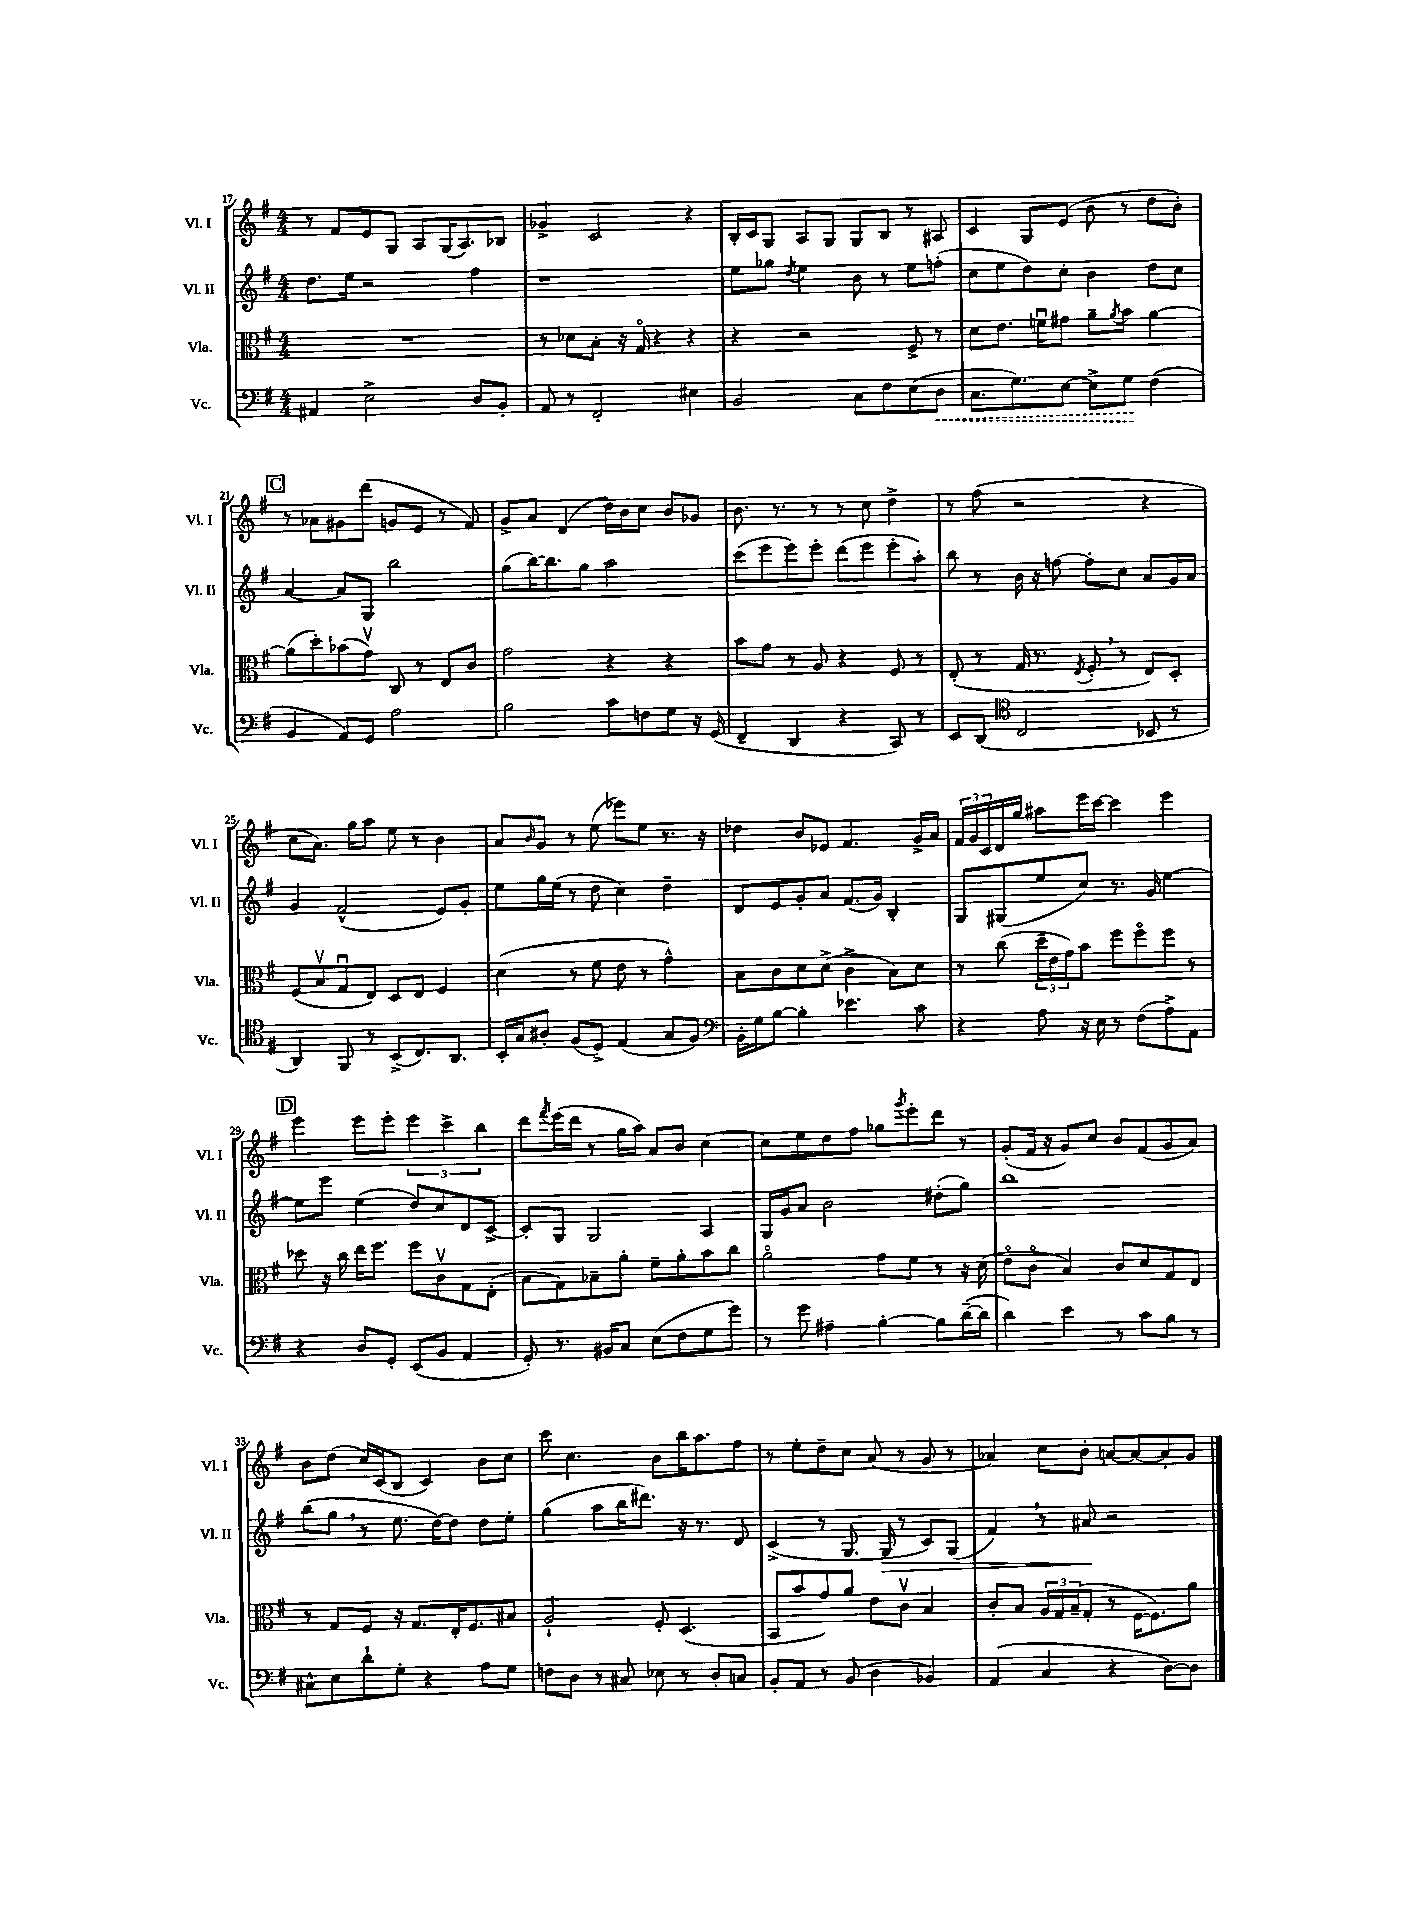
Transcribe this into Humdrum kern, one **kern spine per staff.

**kern	**dynam	**kern	**kern	**dynam	**kern
*part4	*part4	*part3	*part2	*part2	*part1
*staff4	*staff4	*staff3	*staff2	*staff2	*staff1
*I"Vc.	*	*I"Vla.	*I"Vl. II	*	*I"Vl. I
*I'Vc.	*	*I'Vla.	*I'Vl. II	*	*I'Vl. I
*clefF4	*	*clefC3	*clefG2	*	*clefG2
*k[f#]	*	*k[f#]	*k[f#]	*	*k[f#]
*M4/4	*	*M4/4	*M4/4	*	*M4/4
=17	=17	=17	=17	=17	=17
4AA#X/	.	1r	8.dd\L	.	8r
.	.	.	.	.	8f#/L
.	.	.	16ee\Jk	.	.
2E^\	.	.	2r	.	8e/
.	.	.	.	.	8G/J
.	.	.	.	.	8A/L
.	.	.	.	.	(16G/K
.	.	.	.	.	8.A/)
8D/L	.	.	4ff#\	.	.
8BB'/J	.	.	.	.	8B-X/J
=18	=18	=18	=18	=18	=18
8AA/	.	8r	1r	.	4g-X^/
8r	.	8d-X\L	.	.	.
2FF#'/	.	8B'\J	.	.	2c/
.	.	16r	.	.	.
.	.	16G/	.	.	.
.	.	4r	.	.	.
4E#X\	.	4r	.	.	4r
=19	=19	=19	=19	=19	=19
2BB/	.	4r	8ee\L	.	16B'/LL
.	.	.	.	.	16c/J
.	.	.	8gg-X\J	.	8G/J
.	.	.	8qdd/	.	.
.	.	2r	4ee\	.	8A/L
.	.	.	.	.	8G/J
8C\L	.	.	8b\	.	8G/L
8F#\	.	.	8r	.	8B/J
(8E\	.	8F#^/	8ee\L	.	8r
!	!LO:HP:b	!	!	!	!
8D\J	<	8r	(8ffn'\J	.	8A#X/
=20	=20	=20	=20	=20	=20
8.C\L	.	8d\L	8cc\L	.	4c/
.	.	8.e\J	8ee\	.	.
8.G\)	.	.	.	.	.
.	.	.	8dd\)	.	8G/L
.	.	16fnu\KL	.	.	.
[8E\J	.	8g#X\J	8cc'\J	.	(8e/J
8E^\L]	.	8a~\L	4b\	.	8b\
.	.	8qa/	.	.	.
8G\J	.	8b\J	.	.	8r
(4F#\	[	[4a\	8dd\L	.	8dd\L
.	.	.	8cc\J	.	8b'\J)
!!LO:LB:g=z
!!LO:REH:place=s1:t=C
=21	=21	=21	=21	=21	=21
4BB/	.	(8a\L]	[4a/	.	8r
.	.	8dd'\)	.	.	8a-X\L
8AA/L)	.	(8b-X\	8a/L]	.	8g#X\
8GG/J	.	8gv\J)	8G/J	.	(8ddd\J
2A\	.	8C/	2bb\	.	8gn/L
.	.	8r	.	.	8e/J
.	.	8E/L	.	.	8r
.	.	8c/J	.	.	8f#/)
=22	=22	=22	=22	=22	=22
2B\	.	2g\	(8gg\L	.	8g^/L
.	.	.	[16bb\K)	.	8a/J
.	.	.	8.bb\]	.	.
.	.	.	.	.	(4d/
.	.	.	8gg\J	.	.
8c\L	.	4r	2aa\	.	16dd\LL)
.	.	.	.	.	16b\J
8Fn\	.	.	.	.	8cc\J
8G\J	.	4r	.	.	8b/L
16r	.	.	.	.	8g-X/J
(16GG/	.	.	.	.	.
=23	=23	=23	=23	=23	=23
4FF#~/	.	8b\L	(8ccc\L	.	8.b\
.	.	8g\J	8eee\	.	.
.	.	.	.	.	8.r
4DD/	.	8r	8eee\)	.	.
.	.	8A/	8eee'\J	.	8r
4r	.	4r	(8ddd\L	.	8r
.	.	.	8eee\	.	8cc\
8CC/)	.	8F#/	8eee'\	.	4dd^\
8r	.	8r	8aa'\J)	.	.
=24	=24	=24	=24	=24	=24
8EE/L	.	(8E'/	8bb\	.	8r
(8DD/J	.	8r	8r	.	(8ff#\
*clefC4	*	*	*	*	*
2C/	.	16G/	16b\	.	2r
.	.	8.r	16r	.	.
.	.	.	[8ffn\	.	.
.	.	8qE/	.	.	.
.	.	8F#',/	8ff'\L]	.	.
.	.	8r	8cc\J	.	.
8BB-X/	.	8E/L)	8a/L	.	4r
8r	.	8D'/J	16g/L	.	.
.	.	.	16a/JJ	.	.
!!LO:LB:g=z
=25	=25	=25	=25	=25	=25
4AA/)	.	(8F#/L	4g/	.	8cc\L
.	.	8Bv/	.	.	8.a\J)
8FF#/	.	8Gu/	(2f#^^/	.	.
.	.	.	.	.	16gg\KL
8r	.	8E/J)	.	.	8aa\J
(8BB^/L	.	8D/L	.	.	8ee\
8.C/)	.	8E/J	.	.	8r
.	.	4F#/	8e/L)	.	4b\
8.AA/J	.	.	.	.	.
.	.	.	8g'/J	.	.
=26	=26	=26	=26	=26	=26
16BB'/LL	.	(4d\	8ee\L	.	8a/L
16G/J	.	.	.	.	.
.	.	.	.	.	16qqb/
8A#X'/J	.	.	16gg\L	.	8g/J
.	.	.	(16ee\JJ	.	.
(8F#/L	.	8r	8r	.	8r
8D^/J)	.	8f#\	8dd\	.	(8ee\
(4E/	.	8e\	4cc\)	.	8eee-X\L)
.	.	8r	.	.	8ee\J
8G/L	.	4g^^\)	4dd~\	.	8.r
8F#/J)	.	.	.	.	.
.	.	.	.	.	16r
=27	=27	=27	=27	=27	=27
*clefF4	*	*	*	*	*
16BB'\LL	.	8B\L	8d/L	.	4dd-X\
16G\J	.	.	.	.	.
[8B\J	.	8c\	8e/	.	.
4B'\]	.	8d\	8g'/	.	8b/L
.	.	(8d^\J	8a/J	.	8e-X/J
4.e-X\	.	4c^\	(8.f#/L	.	4.f#/
.	.	.	16g/Jk)	.	.
.	.	8B\L)	4B'/	.	.
8c\	.	8d\J	.	.	16g^/LL
.	.	.	.	.	16a/JJ
=28	=28	=28	=28	=28	=28
4r	.	8r	8G/L	.	24f#/LL
.	.	.	.	.	24g/
.	.	.	.	.	24c/
.	.	(8cc\	(8G#X/	.	16d/
.	.	.	.	.	16gg/JJ
8A\	.	24dd~\LL	8ee/	.	8aa#X\L
.	.	24e\	.	.	.
.	.	24g\J)	.	.	.
16r	.	8b\J	8cc/J)	.	16eee\L
16E\	.	.	.	.	[16ccc\JJ
8r	.	8ff#\L	8.r	.	4ccc\]
(8F#\L	.	8ff#\	.	.	.
.	.	.	16g/	.	.
8A^\)	.	8ff#\J	[4ee\	.	4eee\
8AA\J	.	8r	.	.	.
!!LO:LB:g=z
!!LO:REH:place=s1:t=D
=29	=29	=29	=29	=29	=29
4r	.	8dd-X\	8ee\L]	.	4eee\
.	.	16r	8eee\J	.	.
.	.	16cc\	.	.	.
8D/L	.	16ee\KL	(4ee\	.	8eee\L
.	.	8.ff#\J	.	.	.
8GG'/J	.	.	.	.	8eee'\J
(8EE/L	.	8ff#\L	8dd/L)	.	6eee\
8BB/J	.	8cv\	8cc/	.	.
.	.	.	.	.	6ccc^\
4AA/	.	8G\	8d/	.	.
.	.	.	.	.	6bb\
.	.	(8E'\J	[8c^/J	.	.
=30	=30	=30	=30	=30	=30
8GG'/)	.	8B\L	8c'/L]	.	8ddd\L
.	.	.	.	.	8qfff#/
8.r	.	8G\)	8G/J	.	(16eee\L
.	.	.	.	.	16ddd\JJ
.	.	8B-X~\	2G/	.	8r
16BB#X/KL	.	.	.	.	.
8C/J	.	8a'\J	.	.	16gg\LL
.	.	.	.	.	16aa\JJ)
(8E\L	.	8f#~\L	.	.	8a/L
8F#\	.	8a'\	.	.	8b/J
8G\	.	8b\	4A/	.	[4cc\
8g\J)	.	8cc\J	.	.	.
=31	=31	=31	=31	=31	=31
8r	.	2a\	16G/LL	.	8cc\L]
.	.	.	16g/J	.	.
8g\	.	.	8a/J	.	8ee\
4A#X~\	.	.	2b\	.	8dd\
.	.	.	.	.	8ff#\J
[4B'\	.	8g\L	.	.	8gg-X\L
.	.	.	.	.	8qggg/
.	.	8f#\J	.	.	8eee'\
8B\L]	.	8r	(8dd#X'\L	.	8ddd\J
([16d~\L	.	16r	8gg\J)	.	8r
16d\JJ]	.	(16d\	.	.	.
=32	=32	=32	=32	=32	=32
4d\)	.	8e\L	1bb	.	(8g'/L
.	.	8c\J	.	.	16f#/Jk
.	.	.	.	.	16r
4e\	.	4B/)	.	.	8g/L)
.	.	.	.	.	8cc/J
8r	.	8c/L	.	.	8b/L
8c\L	.	8d/	.	.	(8f#/
8B\J	.	8G/	.	.	8g/
8r	.	8E/J	.	.	8a/J)
!!LO:LB:g=z
=33	=33	=33	=33	=33	=33
8C#X^^\L	.	8r	(8bb\L	.	8b\L
8E\	.	8G/L	8gg,\J	.	(8dd\J
8d`\	.	8F#/J	8r	.	16cc/LL)
.	.	.	.	.	(16c/J
8G'\J	.	16r	8.ee\	.	8B/J
.	.	8.G/L	.	.	.
4r	.	.	.	.	4c/)
.	.	.	[16dd\KL)	.	.
.	.	16E'/K	8dd\J]	.	.
.	.	8.F#/	.	.	.
8A\L	.	.	8dd\L	.	8b\L
8G\J	.	8B#X/J	8ee'\J	.	8cc\J
=34	=34	=34	=34	=34	=34
8Fn\L	.	2A`/	(4gg\	.	8ccc\
8D\J	.	.	.	.	4.cc\
8r	.	.	8aa\L	.	.
8C#X/	.	.	16bb\K	.	.
.	.	.	8.ddd#X\J)	.	.
8E-X\	.	8F#'/	.	.	8b\L
8r	.	(4.D/	16r	.	16bb\K
.	.	.	8.r	.	8.aa\
8D'/L	.	.	.	.	.
8Cn/J	.	.	8d/	.	8ff#\J
=35	=35	=35	=35	=35	=35
8BB'/L	.	8BB/L	(4c^/	.	8r
8AA/J	.	8b/	.	.	8ee'\L
8r	.	8g/)	8r	.	8dd~\
(8BB/	.	8a/J	8.G/	.	8cc\J
4D\	.	8e\L	.	.	(8a/
!	!	!	!	!LO:HP:b	!
.	.	.	16G/	>	.
.	.	8cv\J	8r	.	8r
4BB-X/)	.	4B/	8c/L)	.	8g/
.	.	.	(8G/J	.	8r
=36	=36	=36	=36	=36	=36
(4AA/	.	8c'/L	4f#,/)	.	4a-X/)
.	.	8B/J	.	.	.
4C/	.	24A/LL	8r	.	8cc\L
.	.	24G/	.	.	.
.	.	(24B~/J	.	.	.
.	.	8G'/J	8a#X/	.	8b'\J
4r	.	8r	2r	]	[8an/L
.	.	[16F#\KL	.	.	8a/_
.	.	8.F#\])	.	.	.
[8D\L)	.	.	.	.	8a'/]
8D\J]	.	8a\J	.	.	8g/J
==	==	==	==	==	==
*-	*-	*-	*-	*-	*-
